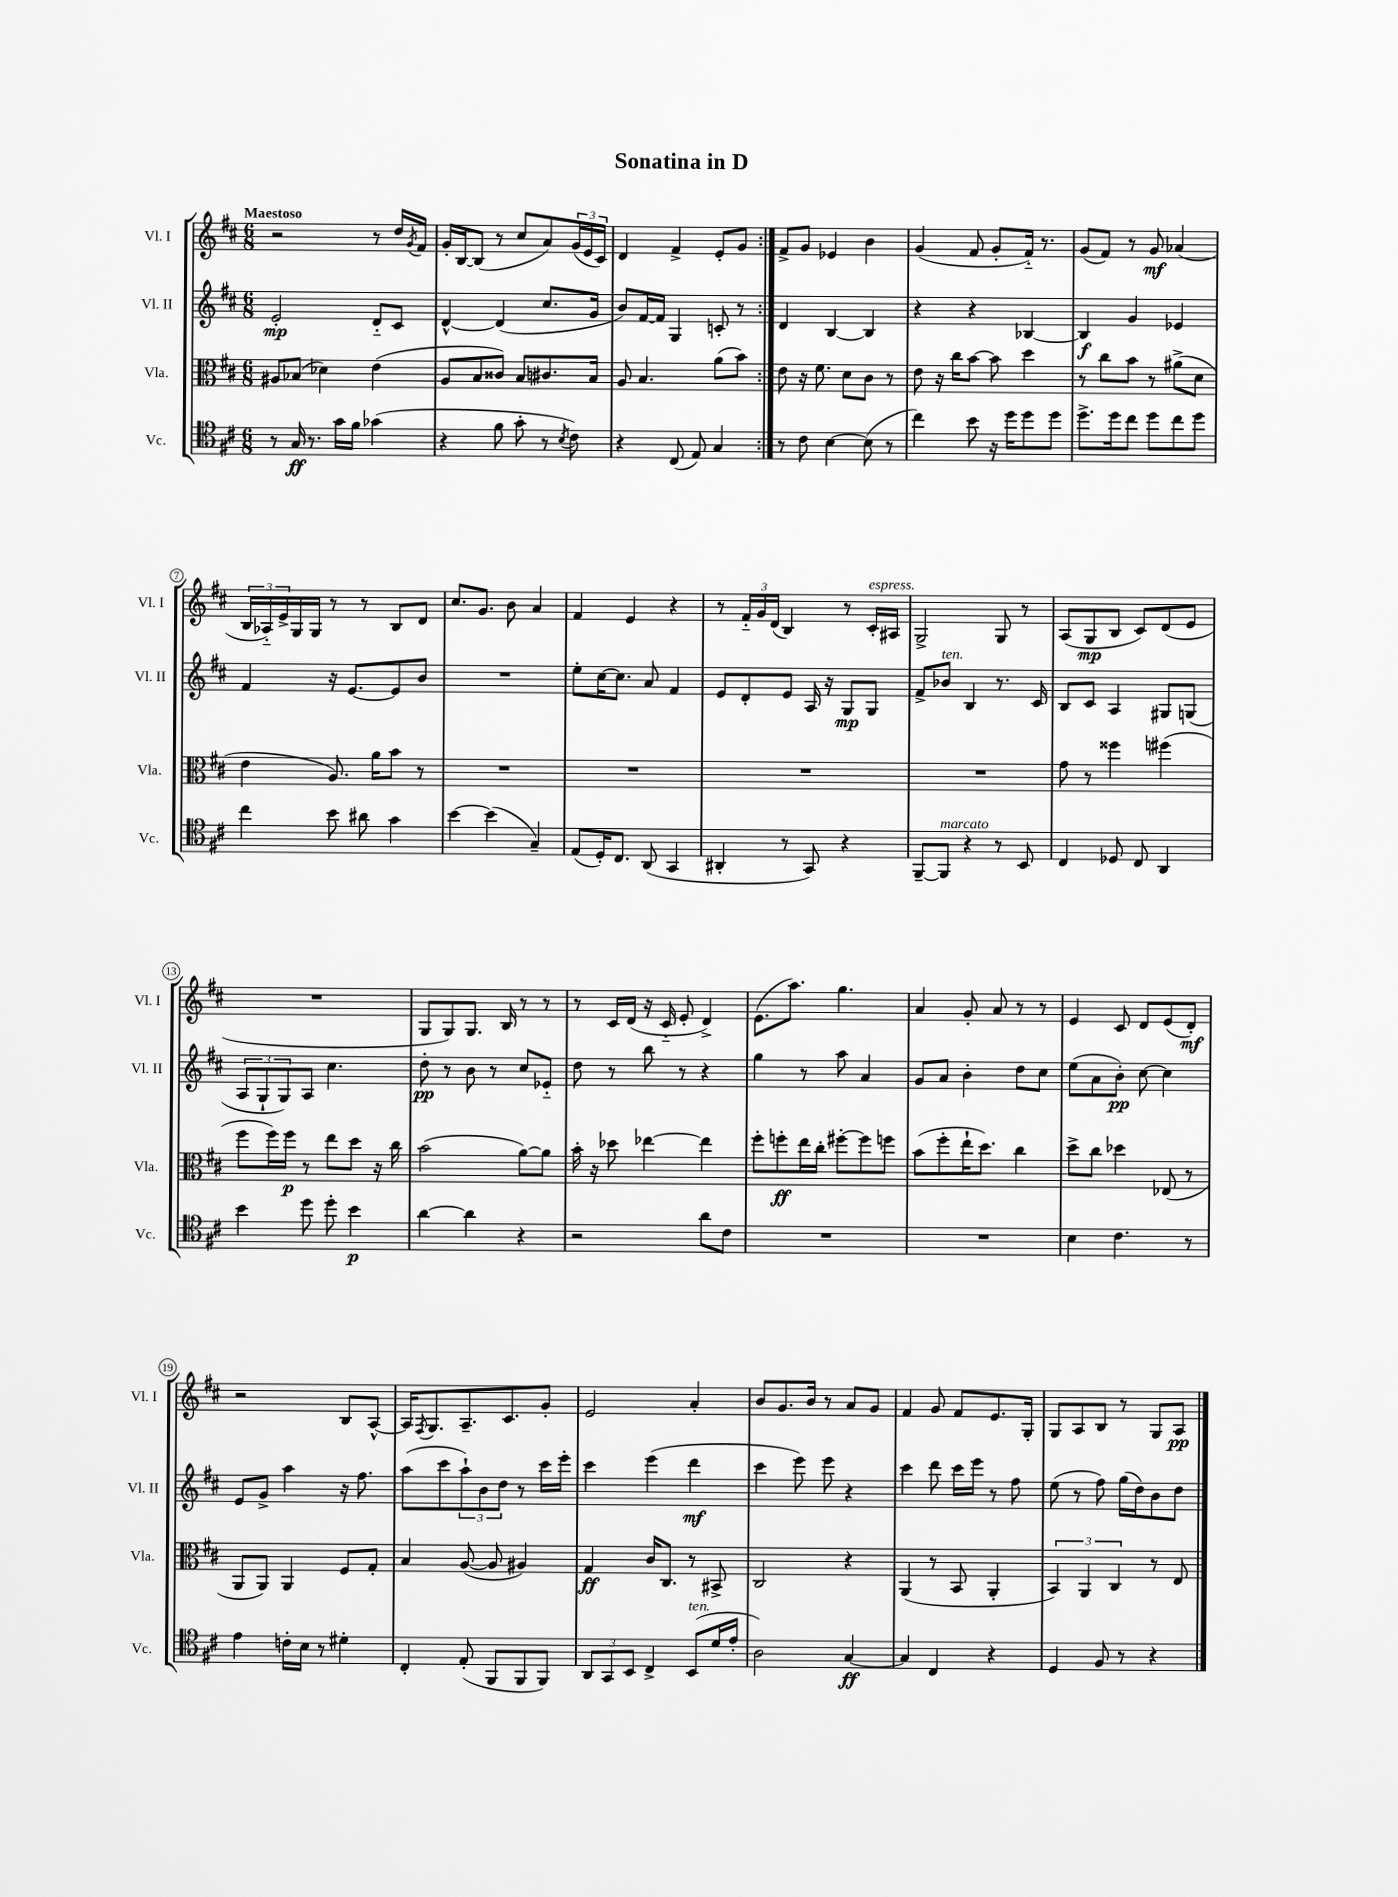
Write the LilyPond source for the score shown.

\header { title = "Sonatina in D" }
<<
\new StaffGroup <<
\new Staff = "s0" \with { instrumentName = "Vl. I" shortInstrumentName = "Vl. I" } {
    \clef treble \key d \major \numericTimeSignature \time 6/8 \tempo "Maestoso"
    \repeat volta 2 { r2 r8 d''16 \acciaccatura { g'8 } fis'16 |
    g'16-. b16~ b8( r8 cis''8 a'8) \tuplet 3/2 { g'16( e'16 cis'16) } |
    d'4 fis'4-> e'8-. g'8 | }
    fis'8-> g'8 ees'4 b'4 |
    g'4( fis'8 g'8-. fis'16-_) r8. |
    g'8( fis'8) r8 g'8\mf aes'4( |
    \tuplet 3/2 { b16 aes16-_) e'16-> } g16 g16 r8 r8 b8 d'8 |
    cis''8. g'8. b'8 a'4 |
    fis'4 e'4 r4 |
    r8 \tuplet 3/2 { fis'16-_ g'16 d'16( } b4) r8 cis'16-.^\markup { \italic "espress." } ais16 |
    g2-> g8 r8 |
    a8( g8\mp b8 cis'8) d'8( e'8 |
    R2. |
    g8 g8) g8. b16 r8 r8 |
    r8 cis'16 d'16( r16 cis'16-_ e'8-. d'4->) |
    e'8.( a''8.) g''4. |
    a'4 g'8-. a'8 r8 r8 |
    e'4 cis'8 d'8 e'8( d'8-.\mf) |
    r2 b8 a8~-^ |
    a16 \acciaccatura { fis8 } g8. a8.-- cis'8. g'8-. |
    e'2 a'4-. |
    b'8 g'8. b'16 r8 a'8 g'8 |
    fis'4 g'8 fis'8 e'8. g16-. |
    g8 a8 b8 r8 g8 a8\pp \bar "|." |
}
\new Staff = "s1" \with { instrumentName = "Vl. II" shortInstrumentName = "Vl. II" } {
    \clef treble \key d \major \numericTimeSignature \time 6/8
    \repeat volta 2 { e'2-.\mp d'8-_ cis'8 |
    d'4~-^ d'4( cis''8. g'16 |
    b'8) fis'16~ fis'16 g4 c'8-. r8 | }
    d'4 b4~ b4 |
    r4 r4 bes4~ |
    bes4\f g'4 ees'4 |
    fis'4 r16 e'8.~ e'8 b'8 |
    R2. |
    e''8-. cis''16~ cis''8. a'8 fis'4 |
    e'8 d'8-. e'8 a16 r16 g8\mp g8 |
    fis'8-> bes'8^\markup { \italic "ten." } b4 r8. cis'16 |
    b8 cis'8 a4 gis8 g8( |
    \tuplet 3/2 { a8 g8-! g8) } a8 cis''4. |
    d''8-.\pp r8 b'8 r8 cis''8 ees'8-_ |
    d''8 r8 b''8 r8 r4 |
    g''4 r8 a''8 a'4 |
    g'8 a'8 b'4-. d''8 cis''8 |
    e''8( a'8 b'8-.\pp) cis''8~ cis''4 |
    e'8 g'8-> a''4 r16 fis''8. |
    a''8( cis'''8 \tuplet 3/2 { a''8-!) b'8 d''8 } r8 cis'''16 e'''16-. |
    cis'''4 e'''4( d'''4\mf |
    cis'''4 e'''8) e'''8 r4 |
    cis'''4 d'''8 cis'''16 e'''16 r8 fis''8 |
    e''8( r8 fis''8) g''16( d''16) b'8 d''8 \bar "|." |
}
\new Staff = "s2" \with { instrumentName = "Vla." shortInstrumentName = "Vla." } {
    \clef alto \key d \major \numericTimeSignature \time 6/8
    \repeat volta 2 { ais8 bes8( des'4) e'4( |
    a8 b8 cisis'8) b8 cis'8. b16 |
    a8 b4. a'8( b'8) | }
    e'8 r16 fis'8. d'8 cis'8 r8 |
    e'8 r16 cis''16 b'8~ b'8 d''4 |
    r8 cis''8 b'8 r8 ais'8->( d'8 |
    e'4 a8.) a'16 b'8 r8 |
    R2. |
    R2. |
    R2. |
    R2. |
    g'8 r8 fisis''4 fis''4( |
    fis''8 fis''16) fis''16\p r8 e''8 d''8 r16 cis''16 |
    b'2( a'8~) a'8 |
    b'16-. r16 des''8 ees''4~ ees''4 |
    fis''8-. f''8-.\ff e''16 cis''16-. fis''8~-. fis''8 f''8 |
    b'8( fis''8-. e''16-! d''8.) cis''4 |
    d''8-> cis''8 des''4 ees8( r8 |
    a,8 a,8) a,4 fis8 g8-. |
    b4 a8~( a8 ais4) |
    g4\ff cis'16 cis8. r8 bis,8-> |
    cis2 r4 |
    a,4( r8 b,8 a,4-. |
    \tuplet 3/2 { b,4) a,4 cis4 } r8 e8 \bar "|." |
}
\new Staff = "s3" \with { instrumentName = "Vc." shortInstrumentName = "Vc." } {
    \clef tenor \key d \major \numericTimeSignature \time 6/8
    \repeat volta 2 { r8 g16\ff r8. g'16 fis'16 ges'4( |
    r4 fis'8 g'8-. r8 \acciaccatura { b8 } cis'8) |
    r4 cis8( e8) g4 | }
    r8 cis'8 b4~ b8( r8 |
    cis''4) b'8 r16 d''16 d''8 d''8 |
    d''8.-> d''16 cis''8 d''8 cis''8 d''8 |
    cis''4 b'8 ais'8 g'4 |
    b'4~ b'4( g4--) |
    e8( d16-.) cis8. a,8( g,4 |
    ais,4-. r8 g,8) r4 |
    fis,8~-- fis,8^\markup { \italic "marcato" } r4 r8 b,8 |
    cis4 des8 cis8 a,4 |
    b'4 d''8 d''8-. b'4\p |
    a'4~ a'4 r4 |
    r2 a'8 cis'8 |
    R2. |
    R2. |
    b4 cis'4. r8 |
    e'4 c'16-. b16 r8 dis'4-. |
    cis4-. e8-.( fis,8 fis,8 fis,8) |
    \tuplet 3/2 { a,8 g,8 b,8 } cis4-> b,8^\markup { \italic "ten." }( d'16 e'16-. |
    a2) g4~\ff |
    g4 cis4 r4 |
    d4 fis8 r8 r4 \bar "|." |
}
>>
>>
\layout { \context { \Score \override BarNumber.stencil = #(make-stencil-circler 0.1 0.3 ly:text-interface::print) } }
